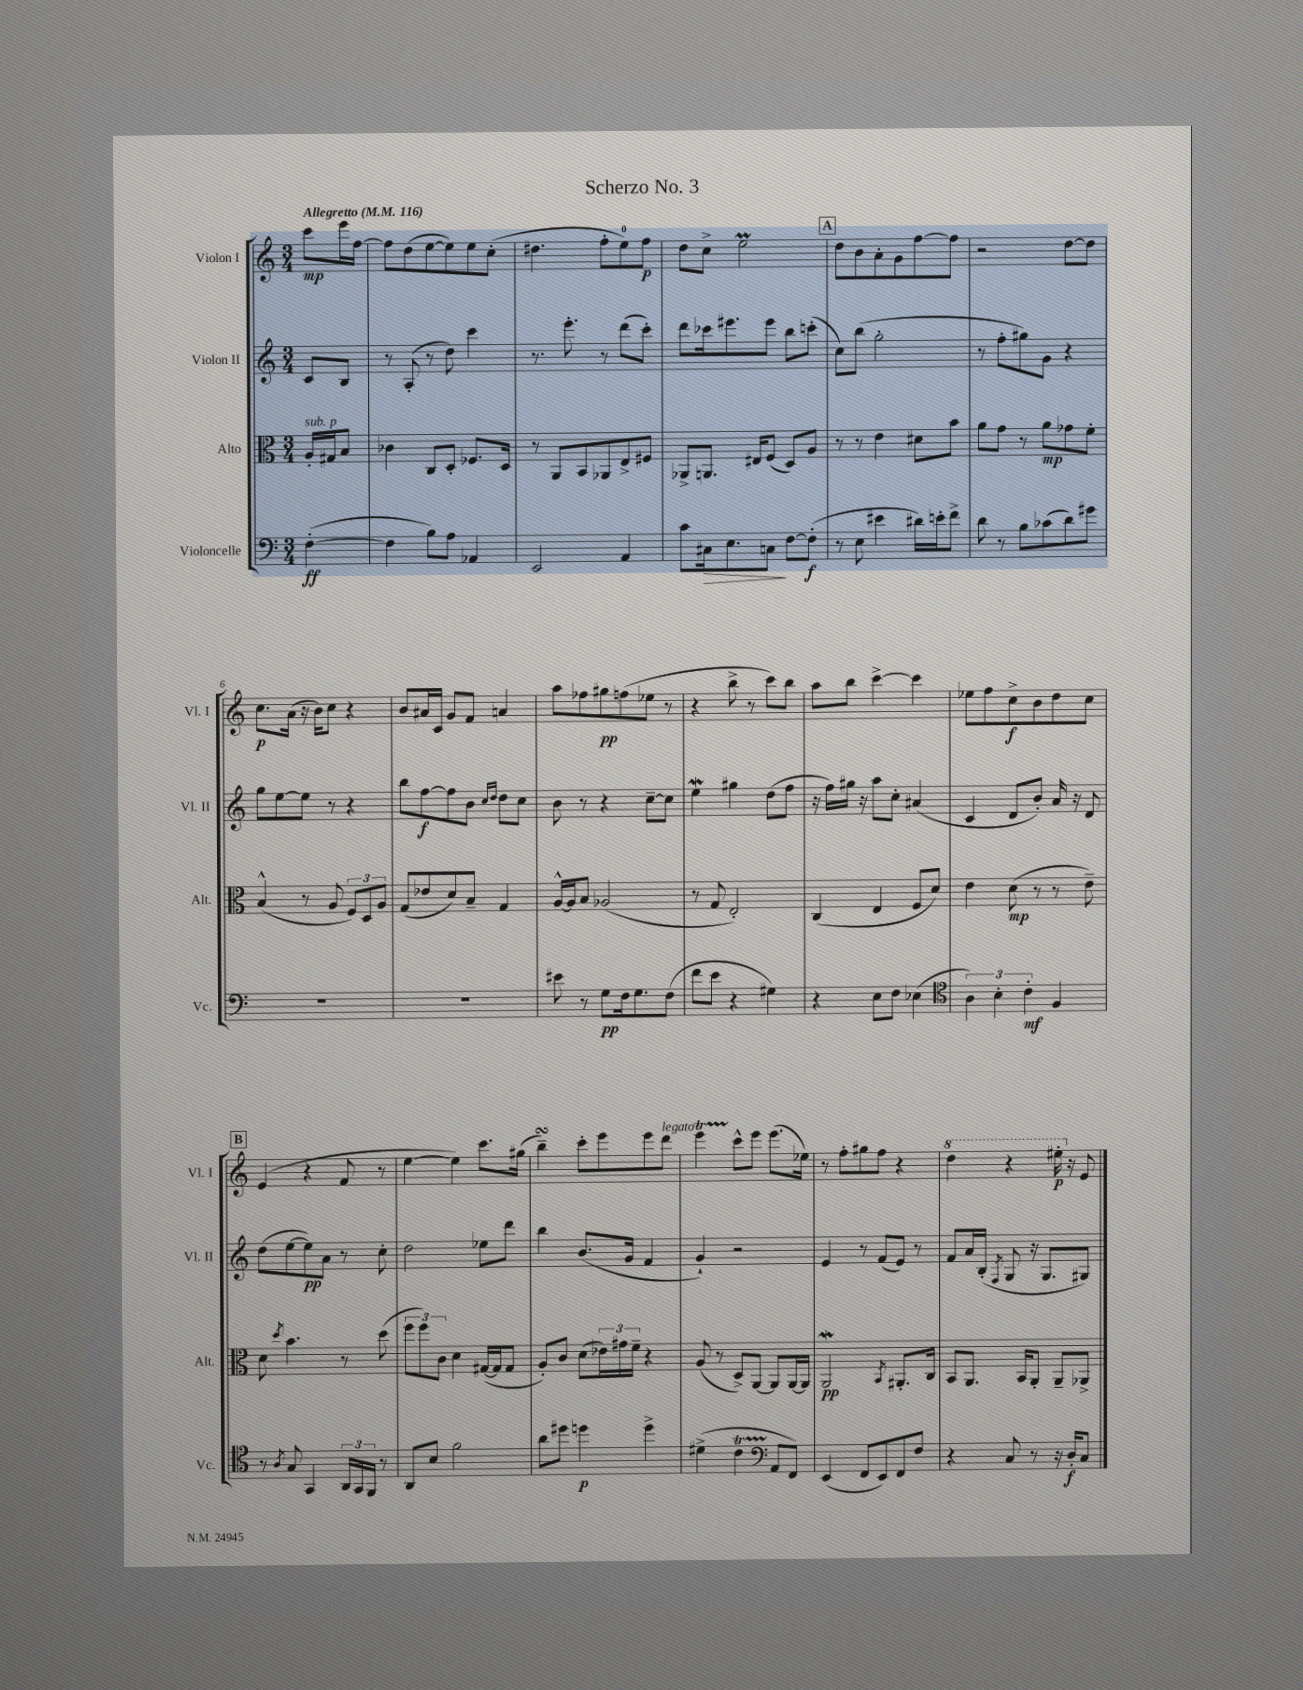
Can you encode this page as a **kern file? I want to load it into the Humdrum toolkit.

**kern	**kern	**kern	**kern
*staff4	*staff3	*staff2	*staff1
*clefF4	*clefC3	*clefG2	*clefG2
*k[]	*k[]	*k[]	*k[]
*M3/4	*M3/4	*M3/4	*M3/4
*MM116	*MM116	*MM116	*MM116
([4F'	16A'	8c	8ccc
.	16G#	.	.
.	8B	8B	16eee
.	.	.	[16ff
=	=	=	=
4F]	4c-	8r	8ff]
.	.	(8A'	(8dd
8B)	8C	8r	[8ee
8A	8D'	8dd)	8ee])
4AA-	8.F-	4ccc	8ee
.	.	.	(8cc'
.	16D	.	.
=	=	=	=
2EE	8r	8.r	4.dd#
.	8AA	.	.
.	.	8.eee'	.
.	8BB	.	.
.	8AA-	8r	8ff'
4AA	8E^	(8ddd	8ee)
.	8F#	8ccc')	8ff
=	=	=	=
8c	8AA-^	8ddd	8dd
16C#	8.AA	16ccc-	8cc^
8.E	.	8.eee#	.
.	.	.	2ee
.	16E#	.	.
8C	(8F	8eee#	.
[8F	8D)	8bb	.
(8F']	8A	(8ccc'	.
=	=	=	=
8r	8r	8cc)	8dd
8E	8r	(8bb	8b
4e#	4e	2gg'	8a'
.	.	.	8g
16d#)	8d#	.	[8ff
16e'	.	.	.
8f^	8b	.	8ff]
=	=	=	=
8d	8a	8r	2r
8r	8g	8ff'	.
8B	8r	8gg#)	.
(8c-	8a	8g	.
8d)	8g-	4r	[8dd
8g#	8f'	.	8dd]
=	=	=	=
2.r	(4B^^	8gg	8.cc
.	.	[8ee	.
.	.	.	(16a
.	8r	8ee]	16r
.	.	.	16b)
.	8A	8r	8cc
.	12F)	4r	4r
.	12D	.	.
.	12A	.	.
=	=	=	=
2.r	(8G	8bb	8b
.	8e-	[8ff	16a#
.	.	.	16c
.	8d)	8ff]	8g
.	8B~	8b	8f
.	.	16qqcc	.
.	.	16qqdd	.
.	4G	8dd	4a
.	.	8cc	.
=	=	=	=
8e#	[16A^^	8b	8aa
.	16A]	.	.
8r	8B	8r	8ff-
8G	(2A-	4r	8gg#
16F	.	.	(8ff
8.G	.	.	.
.	.	[8cc~	8ee-
(8F	.	8cc]	8r
=	=	=	=
8f	8r	4ee	4r
8e	8G	.	.
4r	2E')	4gg#	8bb^
.	.	.	8r
4G#)	.	(8dd	8ccc)
.	.	8ff	8bb
=	=	=	=
4r	(4C	16r	8aa
.	.	16ff)	.
.	.	16gg#	8bb
.	.	16r	.
8E	4E	8aa	[4ccc^
8F	.	8cc'	.
(4E-	8F	(4a#	4ccc]
.	8d)	.	.
=	=	=	=
*clefC4	*	*	*
6A)	4e	4c	8ee-
.	.	.	8ff
6B'	.	.	.
.	(8d	8d	8cc^
6c'	.	.	.
.	8r	8b')	8b
4F	8r	16a	8dd
.	.	16r	.
.	8e~)	8d	8cc
=	=	=	=
8r	8d	(8dd	(4e
8qA	8qdd	.	.
8G	4.b	[8ee	.
4GG	.	8ee])	4r
.	.	8a	.
24AA	8r	8r	8f
24GG	.	.	.
24FF	.	.	.
8r	(8dd	8cc'	8r
=	=	=	=
8AA	12ff	2dd	[4ee
.	12ff)	.	.
8B	.	.	.
.	12c	.	.
2f	4d	.	4ee])
.	([16G#	8ee-	8.ccc
.	16G#]	.	.
.	8G#	8ddd	.
.	.	.	(16gg#
=	=	=	=
8a	8A')	4bb	4bb~)
8dd#	8c	.	.
4dd	(8d	(8.b	8ccc'
.	24e-)	.	8eee
.	24g#	.	.
.	.	16g	.
.	24f~	.	.
4dd^	4r	4f	8eee
.	.	.	8ddd
=	=	=	=
(4d#^	(8A	4g`)	4eee
.	8r	.	.
4c	8D^)	2r	8ccc^^
.	[8AA	.	8eee
*clefF4	*	*	*
8AA	8AA]	.	(8.eee
8FF)	[16AA	.	.
.	16AA]	.	16ee-)
=	=	=	=
(4EE	2AA	4e	8r
.	.	.	8ff'
8FF	.	8r	8gg#
8EE)	.	(8f	8ff
.	8qBB	.	.
8FF	8.AA#'	8e)	4r
8F	.	8r	.
.	16C	.	.
=	=	=	=
4r	8BB	8f	4ddd
.	8.AA	16a	.
.	.	(16B'	.
.	.	8qF	.
8C	.	8G	4r
.	16BB	.	.
8r	8AA'	16r	.
.	.	8.G	.
16r	8AA~	.	16eee#'
16D'	.	.	16r
8C	8AA-^	8G#)	8e
==	==	==	==
*-	*-	*-	*-
